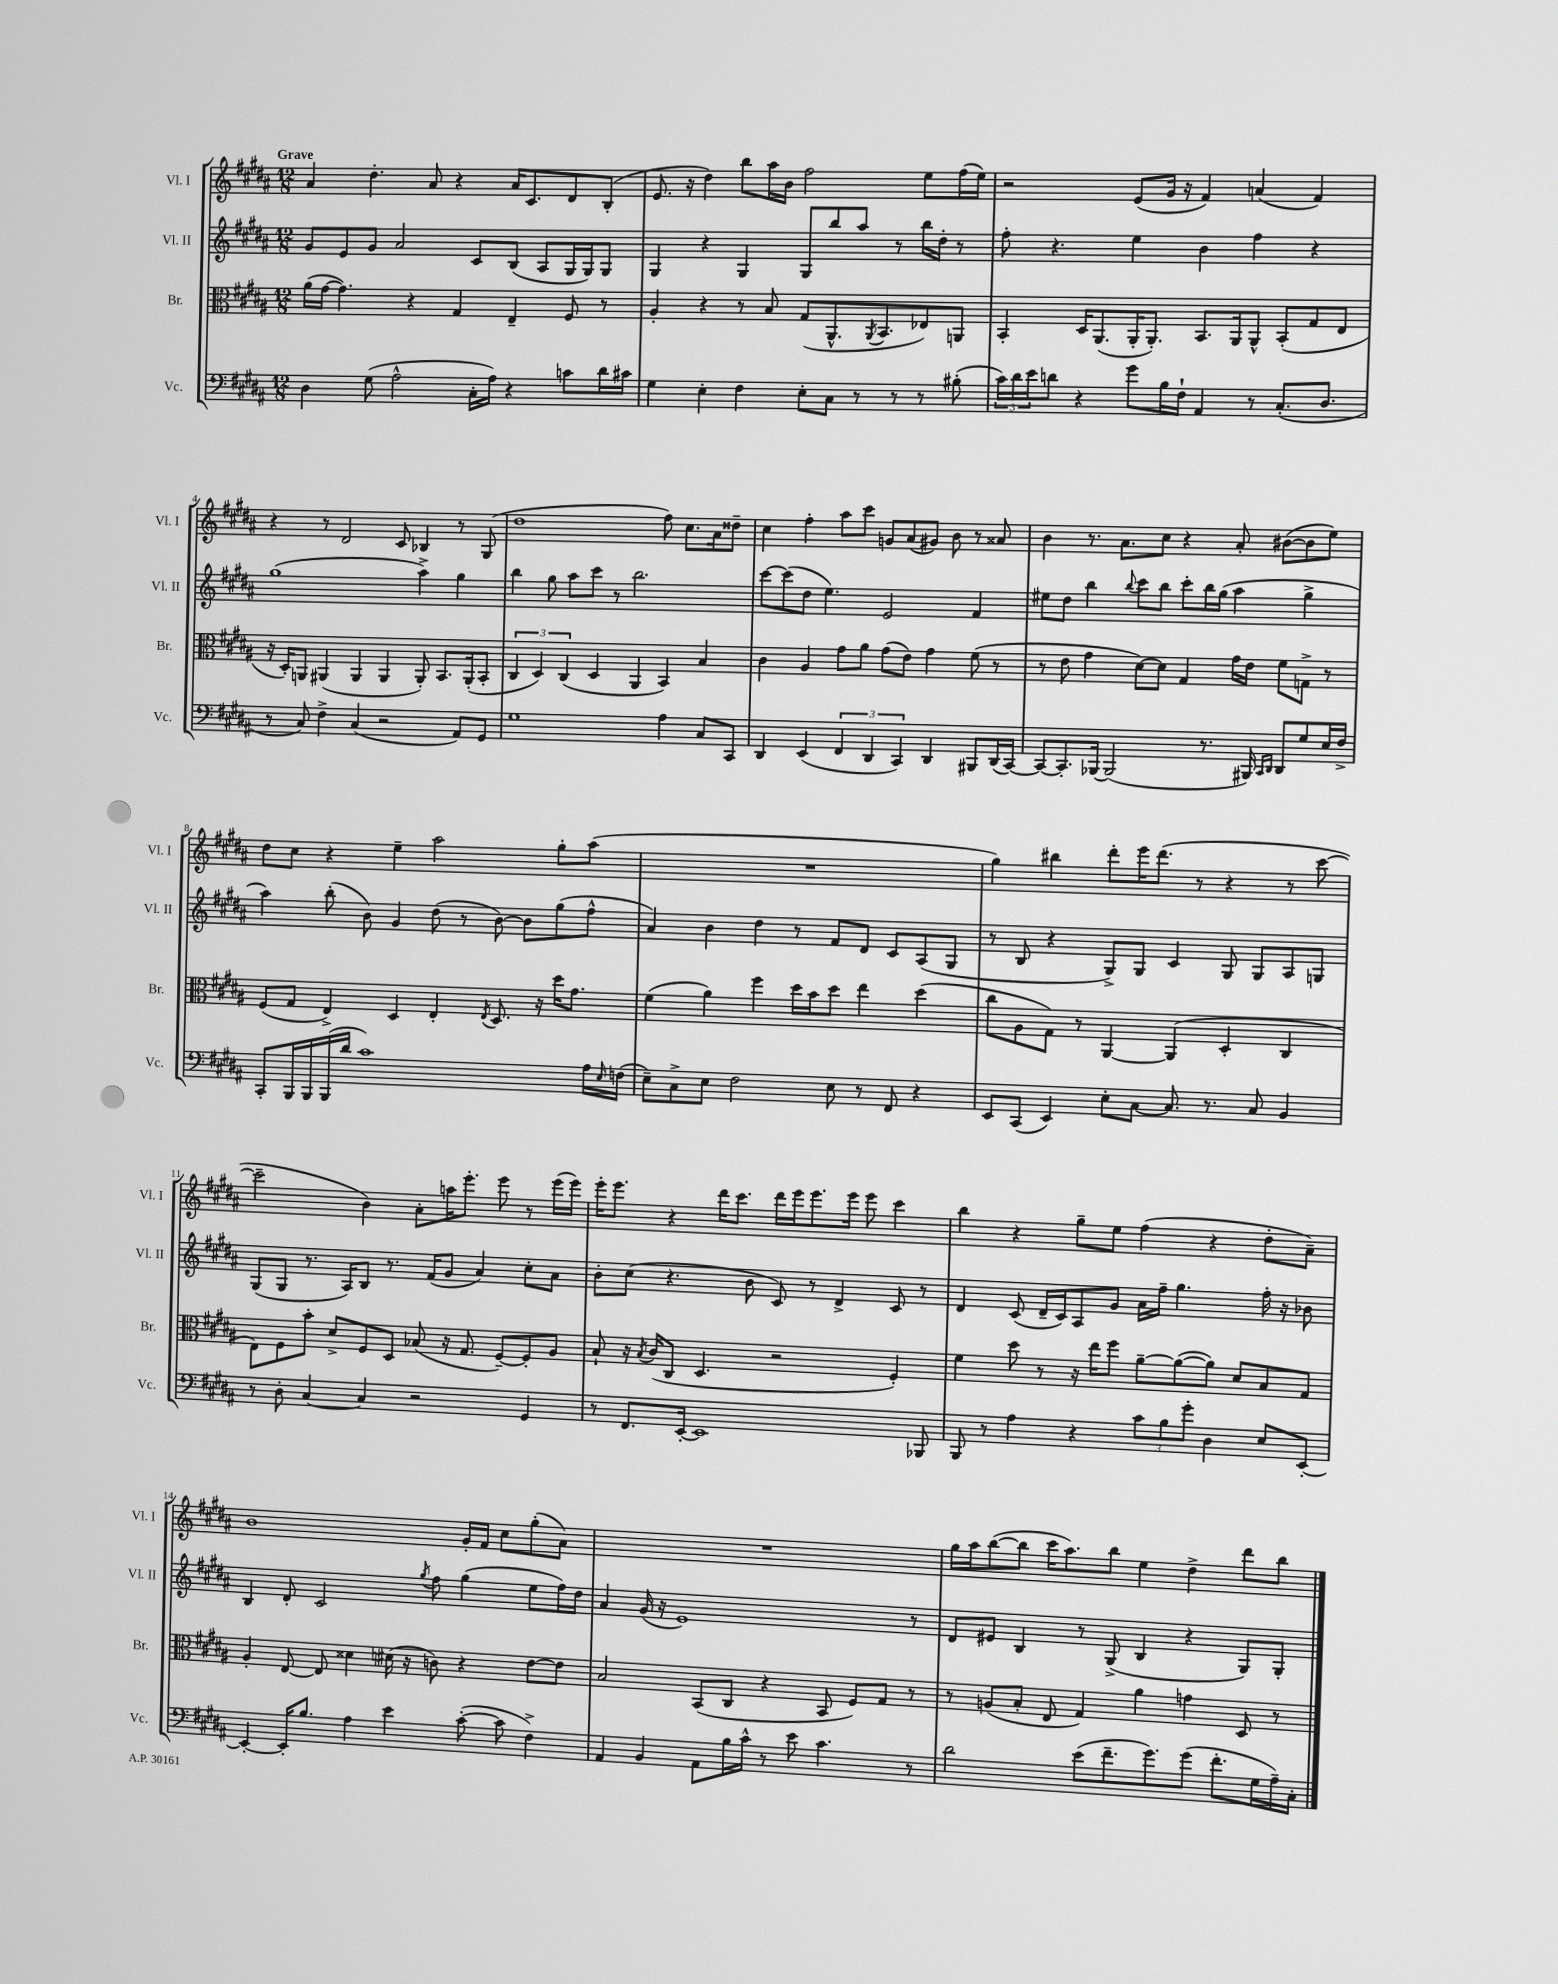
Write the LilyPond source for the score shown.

<<
\new StaffGroup <<
\new Staff = "s0" \with { instrumentName = "Vl. I" shortInstrumentName = "Vl. I" } {
    \clef treble \key b \major \numericTimeSignature \time 12/8 \tempo "Grave"
    ais'4 dis''4.-. ais'8 r4 ais'16 cis'8. dis'8 b8-.( |
    e'8. r16 dis''4) b''8 ais''16 b'16 fis''2 e''8 fis''16( e''16) |
    r2 e'8( gis'16 r16 fis'4) a'4( fis'4) |
    r4 r8 dis'2 cis'8 bes4 r8 gis8( |
    dis''1 fis''8) cis''8. ais'16 disis''8-- |
    cis''4 fis''4-. ais''8 cis'''8 g'8 ais'8( gis'8) b'8 r8 aisis'8 |
    b'4 r8. ais'8. cis''8 r4 ais'8-. bis'8~( bis'8 e''8) |
    dis''8 cis''8 r4 e''4-- ais''2 gis''8-. ais''8( |
    R1. |
    gis''4) bis''4 dis'''8-. e'''16 dis'''8.( r8 r4 r8 cis'''8~ |
    cis'''2-- b'4) ais'8-. a''16 e'''8.-. e'''8 r8 e'''16( e'''16) |
    e'''16-. e'''8. r4 dis'''16 cis'''8. dis'''16 e'''16 e'''8. e'''16 e'''8 cis'''4 |
    b''4 r4 gis''8-- e''8 fis''4( r4 dis''8-. ais'8--) |
    b'1 gis'16-. fis'16 cis''8 gis''8-.( ais'8) |
    R1. |
    gis''16 ais''16 b''8~( b''8 cis'''16 ais''8.) b''8 e''4 dis''4-> dis'''8 b''8 \bar "|." |
}
\new Staff = "s1" \with { instrumentName = "Vl. II" shortInstrumentName = "Vl. II" } {
    \clef treble \key b \major \numericTimeSignature \time 12/8
    gis'8 e'8 gis'8 ais'2 cis'8 b8( ais8 gis16 gis16) gis8 |
    gis4 r4 gis4 gis8 b''8 ais''8 r8 b''16 dis''16-. r8 |
    fis''8-. r4. e''4 b'4 fis''4 r4 |
    gis''1( ais''4->) gis''4 |
    b''4 gis''8 ais''8 cis'''8 r8 b''2. |
    cis'''8~ cis'''8( dis''8 e''4.) e'2 fis'4 |
    eis''8 dis''8 b''4 \appoggiatura { b''8 } cis'''8 b''8 cis'''8-. b''16 gis''16( ais''4 gis''4-> |
    ais''4) b''8-.( b'8) gis'4 dis''8( r8 b'8~) b'8 gis''8( fis''8-^ |
    ais'4) b'4 dis''4 r8 fis'8 dis'8 cis'8 ais8( gis8 |
    r8 b8 r4 gis8->) gis8 cis'4 gis8 gis8 ais8 g8 |
    gis8( gis8 r8. ais16) b8 r8. fis'16( gis'8 ais'4) cis''8-. ais'8 |
    b'8-. cis''8( r4. b'8 cis'8) r8 dis'4-> cis'8 r8 |
    dis'4 cis'8( dis'16-- cis'16) ais8 gis'8 ais'16 fis''16-- gis''4. fis''16-. r16 bes'8 |
    b4 dis'8-. cis'2 \acciaccatura { gis''8 } fis''8 gis''4( e''8 fis''16) dis''16 |
    ais'4 gis'16( r16 e'1) r8 |
    dis'8 eis'8 b4 r8 gis8->( b4 r4 gis8) gis8-. \bar "|." |
}
\new Staff = "s2" \with { instrumentName = "Br." shortInstrumentName = "Br." } {
    \clef alto \key b \major \numericTimeSignature \time 12/8
    ais'16( gis'16~ gis'4.) r4 gis4 e4-- fis8 r8 |
    ais4-. r4 r8 b8 gis8( ais,8.-^ \acciaccatura { ais,8 } b,8. ees8) a,8 |
    b,4-. dis16 ais,8.( ais,16-. ais,8.-.) b,8. ais,16 ais,8-^ b,8-.( gis8 e8 |
    r16 dis16-.) a,8 ais,4( ais,4 ais,4 ais,8-.) b,8. ais,16-.( b,8-. |
    \tuplet 3/2 { cis4 dis4) cis4( } dis4 ais,4 b,4) b4 |
    cis'4 ais4 gis'8 ais'8 gis'8( e'8) gis'4 fis'8( r8 |
    r8 e'8 gis'4 dis'8~) dis'8 gis4 gis'16 e'16 fis'8 g8-> r8 |
    fis8( gis8 e4->) dis4 e4-. \acciaccatura { e8 } dis8. r16 dis''16 gis'8. |
    fis'4( ais'4) fis''4 dis''16 b'16 dis''8 e''4 dis''4( |
    cis''8 ais8 gis8) r8 ais,4~ ais,4( dis4-. cis4 |
    e8) fis8 b'8-. dis'8-> fis8 dis8 bes8( r16 gis8. fis8~--) fis8-. ais8 |
    b8-! r16 \acciaccatura { b8 } cis'16( cis8 dis4. r2 fis4-.) |
    fis'4 dis''8 r8 r16 e''16 fis''8 ais'8~-- ais'8~( ais'8) dis'8 b8 gis8 |
    ais4-. e8~ e8 disis'4 dis'16( r16 c'8) r4 e'8~ e'8 |
    b2 b,8( cis8 r4 b,8 fis8) gis8 r8 |
    r8 a8( b8-. e8 gis4) ais'4 g'4 dis8 r8 \bar "|." |
}
\new Staff = "s3" \with { instrumentName = "Vc." shortInstrumentName = "Vc." } {
    \clef bass \key b \major \numericTimeSignature \time 12/8
    dis4 gis8( ais2-^ cis16-. ais16) r4 c'8 dis'16 cis'16 |
    gis4 e4-. fis4 e8-. cis8 r8 r8 r8 bis8-.( |
    \tuplet 3/2 { cis'16) dis'16 e'16 } d'8 r4 gis'8 b16 fis16-! ais,4 r8 cis8.-.( dis8. |
    r8 cis8) fis4-> cis4( r2 ais,8) gis,8 |
    gis1 ais4 cis8 cis,8 |
    dis,4 e,4( \tuplet 3/2 { fis,4 dis,4 cis,4) } dis,4 bis,,8 dis,16( cis,16~) |
    cis,8~ cis,8.-. bes,,16~ bes,,2( r8. bis,,16) \grace { cis,16 dis,16 } dis,8 gis8 e16 fis16-> |
    cis,8-. b,,16 b,,16 b,,16( dis'16 cis'1) ais16 \grace { e16 } f16( |
    e8--) cis8-> e8 fis2 e8 r8 fis,8 r4 |
    e,8 cis,8( e,4) e8-. cis8~ cis8. r8. cis8 b,4 |
    r8 dis8-. cis4~ cis4 r2 gis,4 |
    r8 fis,8. e,16~-. e,1 bes,,8 |
    b,,8 r8 ais4 r4 \tuplet 3/2 { cis'8 b8 gis'8-. } dis4 e8 e,8~-. |
    e,4~-. e,16-. b8. ais4 e'4 cis'8~-.( cis'8 fis4->) |
    ais,4 b,4 ais,8 b16 cis'16-^ r8 e'8 cis'4. r8 |
    dis'2 e'8( fis'8.-- gis'8.) gis'8( fis'8.-. gis16 ais16--) cis16-. \bar "|." |
}
>>
>>
